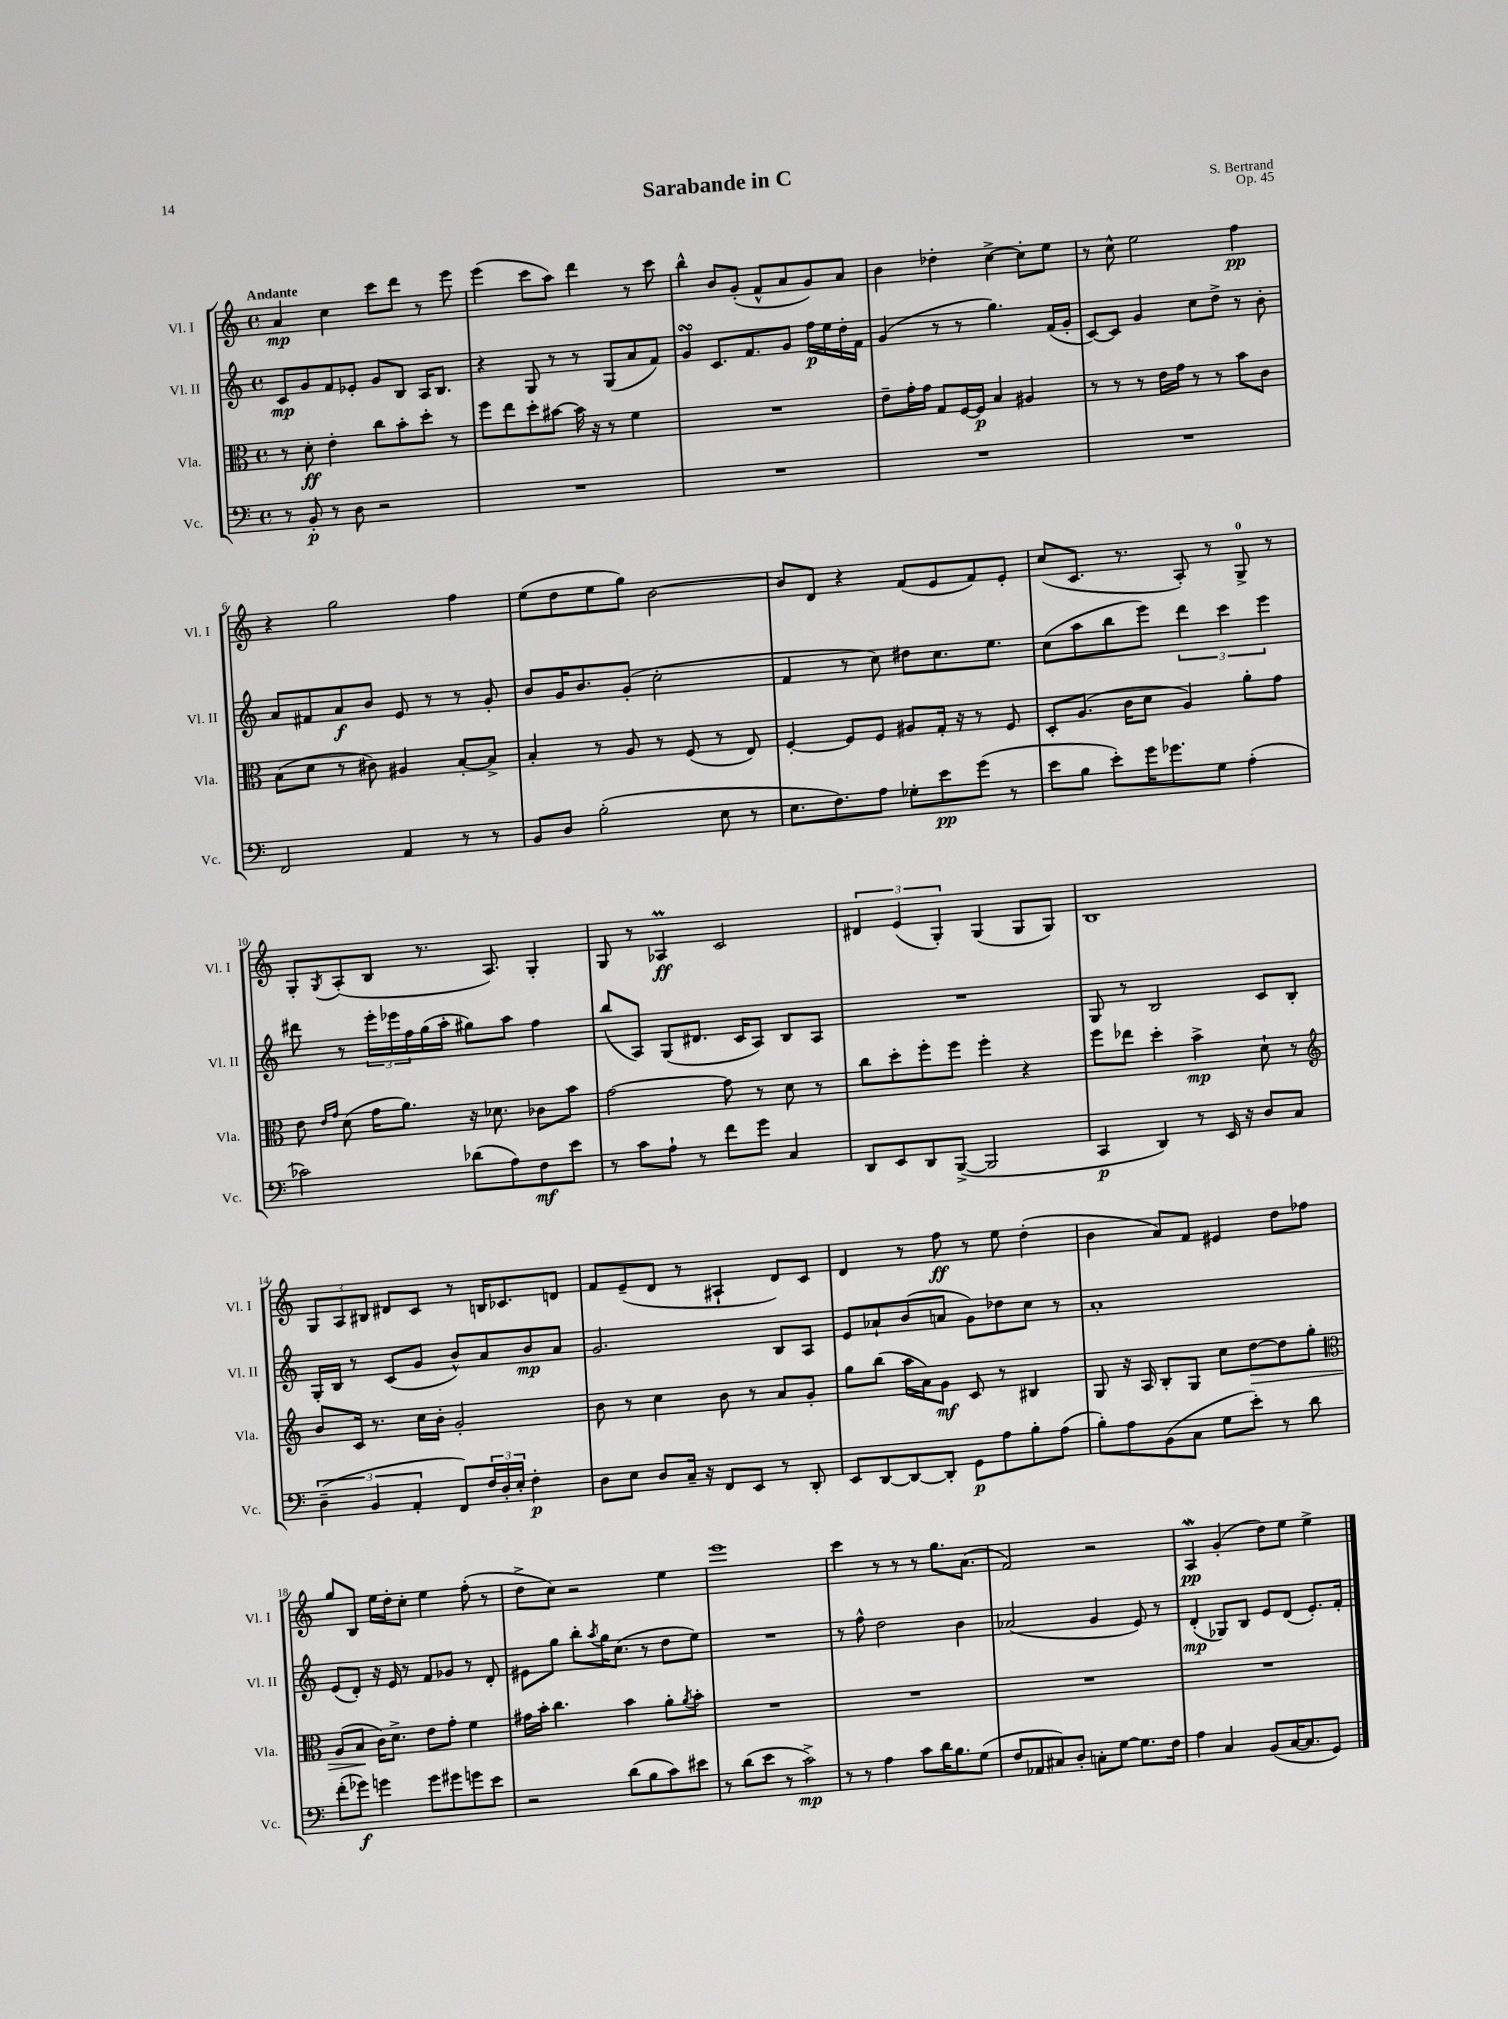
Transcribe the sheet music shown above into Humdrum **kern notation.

**kern	**kern	**kern	**kern
*staff4	*staff3	*staff2	*staff1
*clefF4	*clefC3	*clefG2	*clefG2
*k[]	*k[]	*k[]	*k[]
*M4/4	*M4/4	*M4/4	*M4/4
*met(c)	*met(c)	*met(c)	*met(c)
8r	8r	8c/L	4a/
8BB'/	8d'\	8g/	.
8r	4e'\	8f/	4cc\
8D\	.	8e-'/J	.
2r	8cc\L	8g/L	8ccc\L
.	8b'\	8B/J	8ddd\J
.	8dd'\J	16A/LK	8r
.	.	8.B/J	.
.	8r	.	8eee\
=	=	=	=
1r	8ff\L	4r	(4eee\
.	8ee\	.	.
.	8dd'\	8G/	8ccc\L
.	[8b#\J	8r	8aa\J)
.	16b#\]	8r	4ddd\
.	16r	.	.
.	8r	(8G/L	.
.	4f\	8a/	8r
.	.	8f/J)	8ccc\
=	=	=	=
1r	1r	4g/	4bb^^\
.	.	8.c/L	8b/L
.	.	.	(8g'/J
.	.	8.f/	.
.	.	.	8f^^/L
.	.	8g/J	8a/
.	.	16ff\LL	8g/)
.	.	16ee\	.
.	.	16dd'\	8a/J
.	.	16f\JJ	.
=	=	=	=
1r	8e~\L	(4g/	4b\
.	16g'\L	.	.
.	16g\JJ	.	.
.	8G/L	8r	4dd-'\
.	[16F/L	8r	.
.	16F/]JJ	.	.
.	4B/	4.gg\)	[4cc^\
.	4A#/	.	8cc'\]L
.	.	(16f/LL	8ee\J
.	.	16g'/JJ	.
=	=	=	=
1r	8r	[8c/L)	8r
.	8r	8c/]J	8cc^^\
.	8r	4g/	2ee\
.	16e\LL	.	.
.	16g\JJ	.	.
.	8r	8cc\L	.
.	8r	8dd^\J	.
.	8b\L	8r	4ff\
.	8c\J	8b'\	.
=	=	=	=
2FF/	(8B\L	8a/L	4r
.	8d\J	8f#/	.
.	8r	8a/	2gg\
.	8c#\)	8b/J	.
4AA/	4A#/	8e/	.
.	.	8r	.
8r	[8B'/L	8r	4ff\
8r	8B^/]J	8g'/	.
=	=	=	=
8BB/L	4B'/	8b/L	(8ee\L
8D/J	.	16g/K	8dd\
.	.	8.b/	.
(2B'\	8r	.	8ee\
.	8A/	(8g'/J	8gg\J)
.	8r	2cc'\	[2b\
.	(8F/	.	.
8E\	8r	.	.
8r	8E/)	.	.
=	=	=	=
8.E\L	[4F'/	4f/	8b/]L
.	.	.	8d/J
8.F\)	.	.	.
.	8F/]L	8r	4r
8A\J	8F/J	8cc\)	.
8G-'\L	8A#/L	8dd#\L	(8f/L
8e\	16G'/Jk	8.cc\	8e/
.	16r	.	.
(8g\J	8r	.	8f/)
.	.	8.ee\J	.
8r	8F/	.	8e'/J
=	=	=	=
8e\L	8D'/L	(8cc\L	(8cc/L
8B\J	(8.A/J	8aa\	8.c/J
8e'\L)	.	8bb\	.
.	16c\LK	.	8.r
16g\K	8d\J	8eee\J)	.
8.g-\	.	.	.
.	4A/)	6ddd\	8A'/)
8G\J	.	.	8r
.	.	6ccc\	.
(4A'\	8a'\L	.	8G^/
.	.	6eee\	.
.	8g\J	.	8r
=	=	=	=
2c-\)	8e\	8ddd#\	8G'/L
.	16qqe/LL	.	.
.	16qqg/JJ	.	8qG/
.	(8d\	8r	(8A'/
.	16g\LK	24eee'\LL	8B/J
.	.	24eee-\	.
.	8.a\J)	.	.
.	.	24ff\	.
.	.	(16gg\	8.r
.	.	16aa'\JJ	.
(8d-\L	16r	8gg#\L)	.
.	8.d-\	.	8.A/)
8A\)	.	8aa\J	.
8F\	8c-\L	4ff\	4G'/
8e\J	8b\J	.	.
=	=	=	=
8r	[2g\	(8bb/L	8G/
8c\L	.	8A/J)	8r
8A`\J	.	(8G/L	4A-/
8r	.	8.d#/J	.
8f\L	8g\]	.	2c/
.	.	16c/LK	.
8g\J	8r	8A/J)	.
4C/	8d\	8B/L	.
.	8r	8A/J	.
=	=	=	=
8DD/L	8cc\L	1r	6d#/
8EE/	8dd'\	.	.
.	.	.	(6e/
8DD/	8ff'\	.	.
.	.	.	6G'/)
([8BBB^/J	8ff\J	.	.
2BBB/]	4ff'\	.	(4G/
.	4r	.	8G/L
.	.	.	8G/J)
=	=	=	=
4CC/	8ff\L	8G/	1B
.	8ee-\J	8r	.
4DD/)	4dd'\	2B/	.
8r	4b^\	.	.
16EE/	.	.	.
16r	.	.	.
8D/L	8d`\	8c/L	.
8C/J	8r	8B'/J	.
=	=	=	=
*	*clefG2	*	*
(6D~\	8b/L	16G'/LL	12G/L
.	.	16B/JJ	.
.	.	.	12A/
.	16c/Jk	8r	.
6BB/	.	.	12B#/J
.	8.r	.	.
.	.	(8c/L	8d#/L
6AA'/	.	.	.
.	16cc\LL	8g/J	8c/J
.	16b'\JJ	.	.
8FF/L)	2g'/	8b^^/L)	8r
24F/L	.	8a/	16B/LK
24D'/	.	.	.
.	.	.	8.c-/
24E'/JJ	.	.	.
4F'\	.	8b/	.
.	.	8a/J	8d/J
=	=	=	=
8D\L	8b\	2.g/	8f/L
8E\J	8r	.	(8e~/
8D/L	4cc\	.	8d/J
16C~/Jk	.	.	8r
16r	.	.	.
8FF/L	8b\	.	4A#`/
8EE/J	8r	.	.
8r	8a/L	8B/L	8d/L)
8DD'/	8g'/J	8A/J	8c/J
=	=	=	=
8EE/L	8gg\L	8e/L	4d/
[8DD/	(8bb\J	8a-`/	.
8DD/_	16aa\LL	(8b/	8r
.	16a\J)	.	.
8DD'/]J	8g\J	8a/J	8ff\
8GG\L	8c/	8g\L)	8r
8A\	8r	8dd-\	8ee\
8B'\	4B#/	8cc\J	(4dd'\
(8A\J	.	8r	.
=	=	=	=
8B'\L)	8G/	1a'	4b\
8A\	16r	.	.
.	16A/	.	.
(8BB\	8B'/L	.	8a/L)
8C\J	8G/J	.	8f/J
8G\L	8cc\L	.	4e#/
8e'\J)	[8dd\	.	.
8r	8dd\]	.	8dd\L
8d\	8gg'\J	.	8ff-\J
=	=	=	=
*	*clefC3	*	*
(8f'\L	(8A/L	(8e/L	8gg/L
8g-\J)	8B/J	8d'/J)	8B/J
4g\	16c\LK)	16r	16ee\LL
.	8.d^\J	16e/	16dd'\J
.	.	8r	8cc'\J
8g\L	8e\L	8f/L	4ee\
8g#\	8g'\J	8g-/J	.
8g\	4f\	8r	(8ff'\
8e\J	.	8d'/	8r
=	=	=	=
2r	16g#\LL	8e#\L	8dd^\L
.	16b'\JJ	.	.
.	4.cc\	8gg\J	8cc\J)
.	.	8bb'\L	2r
.	.	8qaa/	.
.	.	16gg\K	.
.	.	(8.cc\J	.
(8d\L	4b\	.	.
8B\	.	8r	.
8c\)	8a'\L	8dd\L	4ee\
.	8qa/	.	.
8e#\J	8b'\J	8ee\J)	.
=	=	=	=
8r	1r	1r	1eee
(8d\L	.	.	.
8e\J	.	.	.
8r	.	.	.
2c^\)	.	.	.
=	=	=	=
8r	1r	8r	4ccc\
8r	.	8ff^^\	.
4A\	.	2dd\	8r
.	.	.	8r
8c\L	.	.	8r
16d\K	.	.	8.gg\L
8.B\	.	.	.
.	.	4b\	.
.	.	.	(8.a\J
(8G\J	.	.	.
=	=	=	=
8F/L	1r	(2a-/	2f/)
8AA-/	.	.	.
8C#/)	.	.	.
8D'/J	.	.	.
8C'\L	.	4g/	2r
[8G\J	.	.	.
8.G\]L	.	8e/)	.
.	.	8r	.
16F\Jk	.	.	.
=	=	=	=
4A\	1r	(4d'/	4A/
4C/	.	8G-/L)	(4g'/
.	.	8B/J	.
(8BB/L	.	8e/L	8dd\L)
[16C/K	.	(8d/J	8ee\J
8.C/]	.	.	.
.	.	8.e'/L)	4ee^\
8GG/J)	.	.	.
.	.	16f'/Jk	.
==	==	==	==
*-	*-	*-	*-
